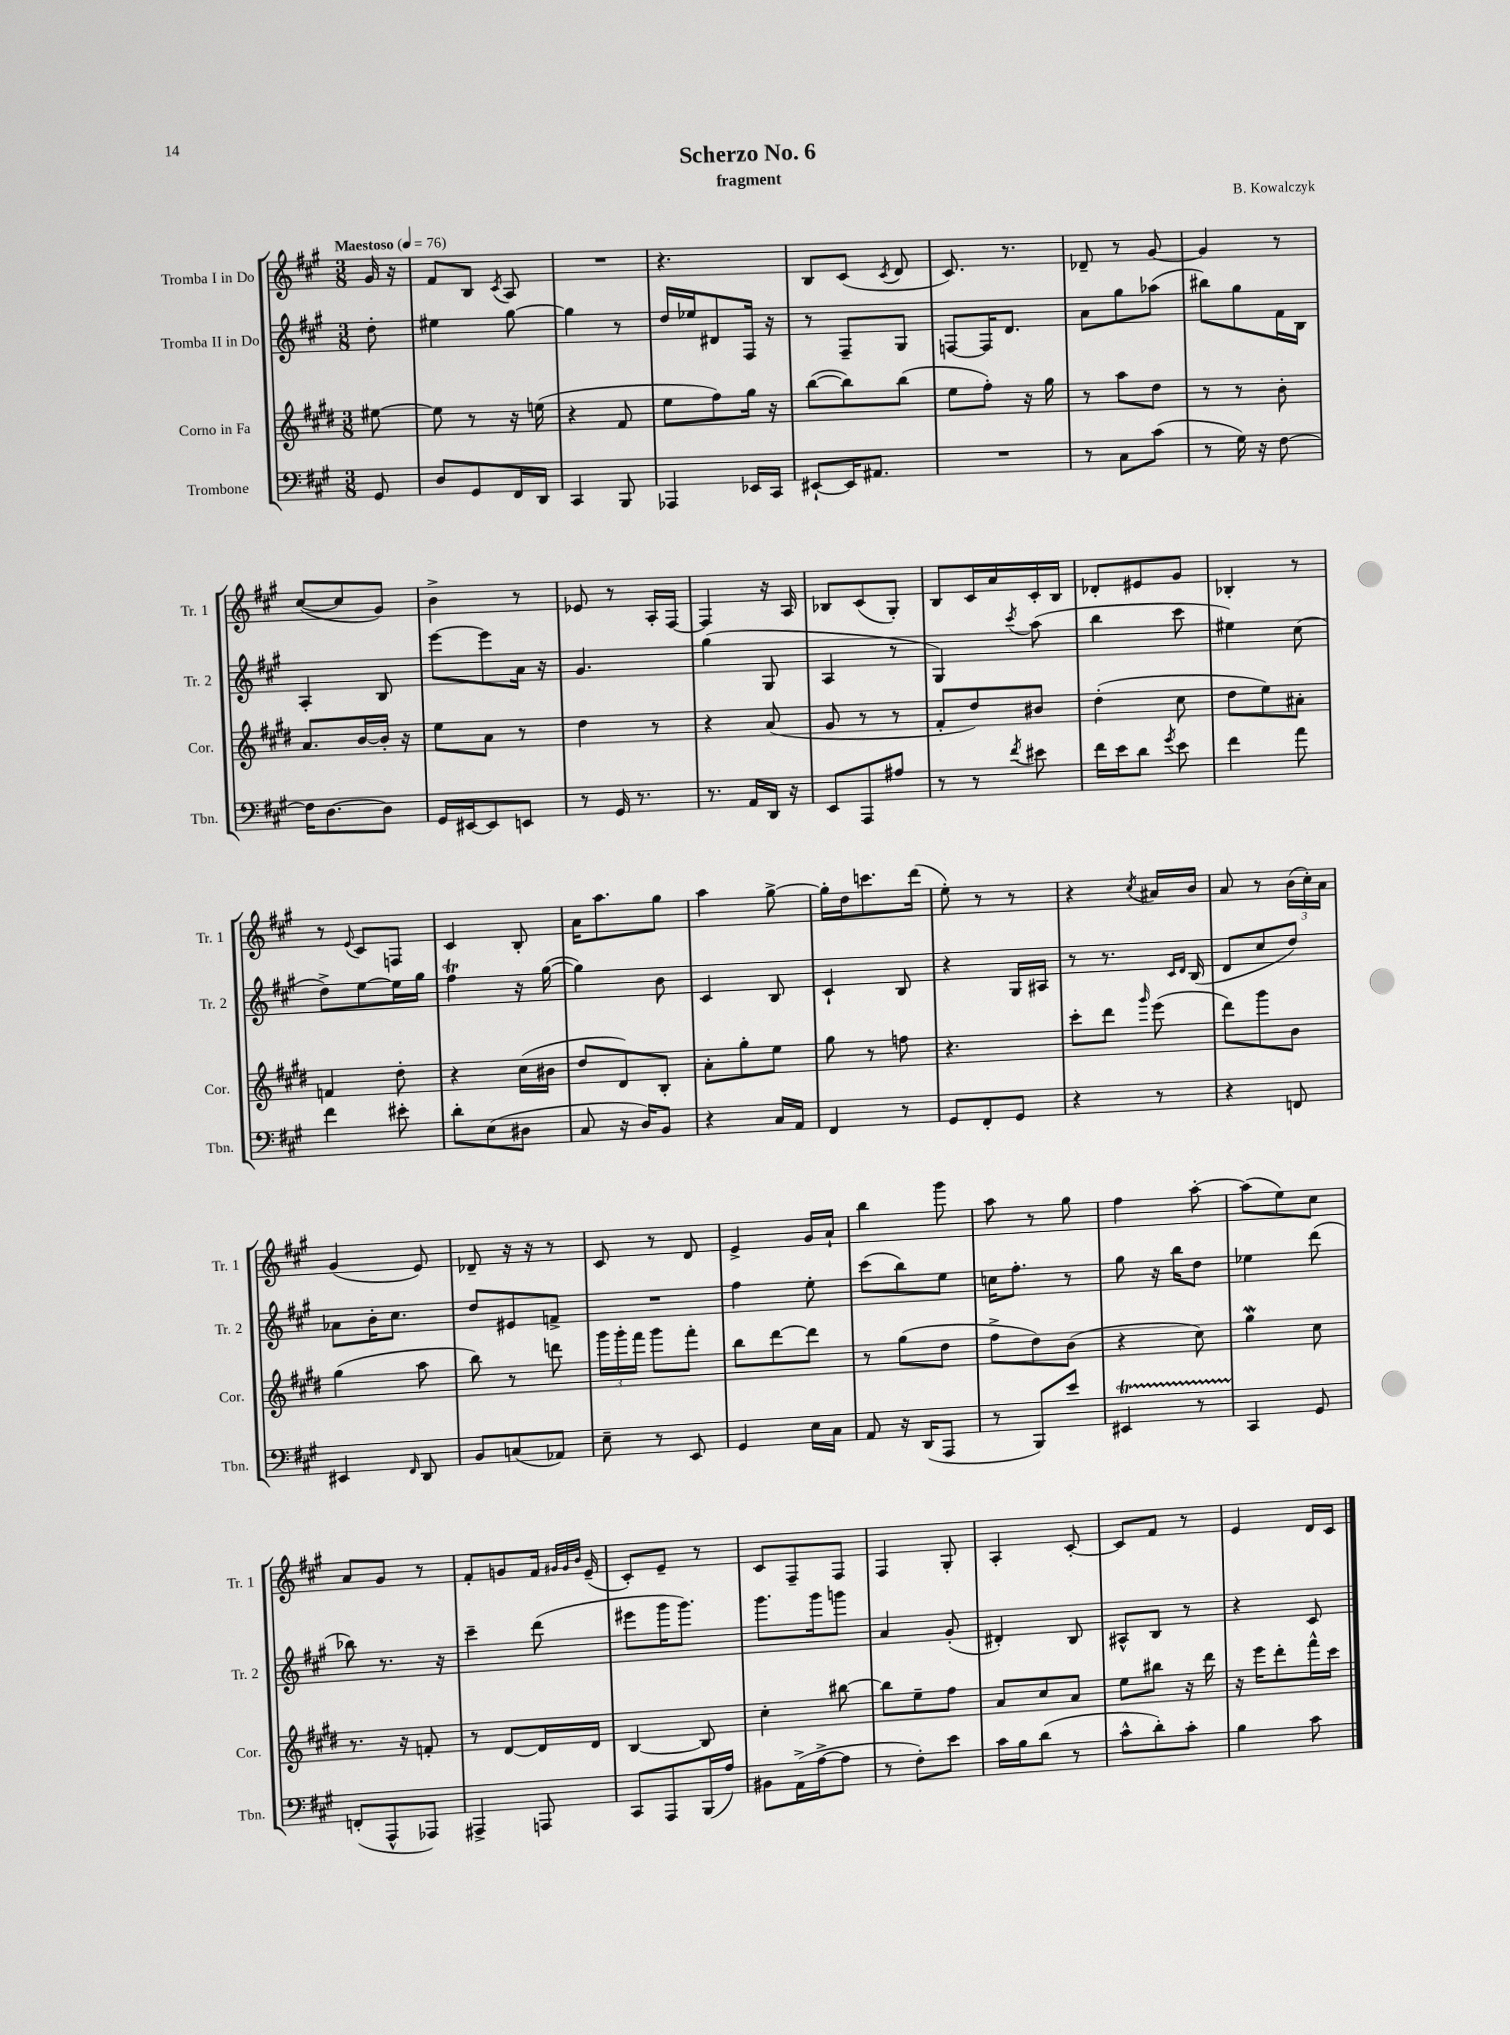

**kern	**kern	**kern	**kern
*staff4	*staff3	*staff2	*staff1
*clefF4	*clefG2	*clefG2	*clefG2
*k[f#c#g#]	*k[f#c#g#d#]	*k[f#c#g#]	*k[f#c#g#]
*M3/8	*M3/8	*M3/8	*M3/8
*MM76	*MM76	*MM76	*MM76
8GG#	[8ee#	8dd'	16g#
.	.	.	16r
=	=	=	=
8D	8ee#]	4ee#	8f#
8GG#	8r	.	8B
.	.	.	8qc#
16FF#	16r	[8gg#	8A
16DD	(16ee	.	.
=	=	=	=
4CC#	4r	4gg#]	4.r
8BBB	8f#	8r	.
=	=	=	=
4AAA-	8ee	16dd	4.r
.	.	16ee-	.
.	8ff#)	8d#	.
16EE-	16gg#	16F#	.
16CC#	16r	16r	.
=	=	=	=
[8EE#`	([8bb	8r	8B
16EE#]	8bb])	8F#~	(8c#
8.AA#	.	.	.
.	.	.	8qc#
.	(8bb	8G#	8d
=	=	=	=
4.r	8ee	[8F	8.c#)
.	8ff#')	16F]	.
.	.	8.d	8.r
.	16r	.	.
.	16gg#	.	.
=	=	=	=
8r	8r	8a	8d-~
8C#	8aa	8gg#	8r
(8c#	8dd#	(8aa-	[8g#
=	=	=	=
8r	8r	8bb#)	4g#]
16G#)	8r	8gg#	.
16r	.	.	.
[8F#	8b'	16f#	8r
.	.	16B	.
=	=	=	=
16F#]	8.a	4A'	([8cc#
[8.D	.	.	.
.	.	.	8cc#]
.	[16b	.	.
8D]	16b']	8B	8g#)
.	16r	.	.
=	=	=	=
16GG#	8ee	[8eee	4b^
[16EE#	.	.	.
8EE#]	8a	8eee]	.
8EE	8r	16a	8r
.	.	16r	.
=	=	=	=
8r	4dd#	4.g#	8e-
16GG#	.	.	8r
8.r	.	.	.
.	8r	.	16A'
.	.	.	[16F#
=	=	=	=
8.r	4r	(4gg#	4F#]
16AA	.	.	.
16DD	(8a	8G#	16r
16r	.	.	16A
=	=	=	=
8EE	8g#	4A	8B-
8AAA	8r	.	(8c#
8A#	8r	8r	8G#')
=	=	=	=
8r	8f#'	4G#)	8B
8r	8dd#)	.	16c#
.	.	.	16a
8qf#	.	8qccc#	.
8e#	8b#	(8aa	16c#'
.	.	.	16B
=	=	=	=
16f#	(4dd#'	4bb	8d-'
16e	.	.	.
8d	.	.	8e#
8qg#	.	.	.
8e	8cc#	8ccc#	8g#
=	=	=	=
4f#	8dd#	4ee#)	4B-'
.	8ee)	.	.
8a	8a#'	(8cc#	8r
=	=	=	=
4f#	4f	8dd^)	8r
.	.	.	8qqe
.	.	[8ee	8c#
8e#'	8dd#'	16ee]	8F
.	.	16gg#	.
=	=	=	=
8d'	4r	4ff#	4c#
(8E	.	.	.
8D#	(16cc#	16r	8B'
.	16b#	([16gg#	.
=	=	=	=
8C#	8dd#	4gg#])	16a
.	.	.	8.aa
16r	8d#)	.	.
16D)	.	.	.
8BB	8B'	8b	8gg#
=	=	=	=
4r	8a'	4c#	4aa
.	8gg#'	.	.
16C#	8ee	8B	[8gg#^
16AA	.	.	.
=	=	=	=
4FF#	8gg#	4c#`	16gg#']
.	.	.	16dd
.	8r	.	8.ccc
8r	8ff	8B	.
.	.	.	(16ddd
=	=	=	=
8GG#	4.r	4r	8ee')
8FF#'	.	.	8r
8GG#	.	16G#	8r
.	.	16A#	.
=	=	=	=
4r	8ccc#'	8r	4r
.	8ddd#	8.r	.
.	16qqggg#	.	8qcc#
8r	(8eee	.	16a#
.	.	16qqc#	.
.	.	16qqd	.
.	.	(16B	16b
=	=	=	=
4r	8ddd#)	8d	8a
.	8ggg#	8cc#	8r
8FF	8b	8dd)	(24b
.	.	.	24cc#')
.	.	.	24a
=	=	=	=
4EE#	(4gg#	8a-	(4g#
.	.	16b'	.
.	.	8.cc#	.
16qqFF#	.	.	.
8DD	8aa	.	8e)
=	=	=	=
8BB	8bb)	8dd	8d-~
(8C	8r	8e#	16r
.	.	.	16r
8AA-)	8ddd	8f^	8r
=	=	=	=
8E~	24ggg#	4.r	8c#
.	24ggg#'	.	.
.	24fff#	.	.
8r	8ggg#	.	8r
8EE	8fff#'	.	8d
=	=	=	=
4GG#	8bb	4ff#	4e^
.	[8ddd#	.	.
16E	8ddd#]	8ee'	16g#
16C#	.	.	16a`
=	=	=	=
8AA	8r	(8ccc#	4bb
16r	(8gg#	8bb)	.
(16DD	.	.	.
8AAA	8dd#	8ee	8ggg#
=	=	=	=
8r	8ff#^	16cc	8aa
.	.	8.ff#'	.
8BBB)	8dd#)	.	8r
8e	(8b	8r	8gg#
=	=	=	=
4EE#	4r	8gg#	4ff#
.	.	16r	.
.	.	16bb	.
8r	8cc#)	8dd	[8aa'
=	=	=	=
4CC#	4gg#	4ee-	(8aa]
.	.	.	8ee)
8GG#	8cc#	(8ddd	8cc#
=	=	=	=
(8FF'	8.r	8bb-)	8a
8AAA^^	.	8.r	8g#
.	16r	.	.
8AAA-)	8f'	.	8r
.	.	16r	.
=	=	=	=
4AAA#^	8r	4ccc#~	8f#'
.	[8d#	.	8g
8AAA	16d#]	(8ddd	16f#
.	.	.	32qqg#
.	.	.	32qqg#
.	.	.	32qqb
.	16d#	.	(16e~
=	=	=	=
8CC#	[4B	8eee#	8c#')
8AAA	.	16ggg#	8e~
.	.	8.ggg#)	.
(16BBB	8B]	.	8r
16A)	.	.	.
=	=	=	=
8BB#	4cc#'	8.ggg#	8c#
(16AA^	.	.	8F#~
[16A^	.	16ggg#	.
8A]	[8bb#	8ggg	8F#
=	=	=	=
8r	8bb#]	4a	4F#
8F#')	8ee~	.	.
8e	8ff#	(8g#'	8G#'
=	=	=	=
16c#	8a	4d#')	4A'
16B	.	.	.
(8d	8cc#	.	.
8r	8a	8B	[8c#'
=	=	=	=
8c#^^	8ee	8A#^^	8c#]
8d')	8bb#	8B	8f#
8c#'	16r	8r	8r
.	16ddd#	.	.
=	=	=	=
4B	16r	4r	4e
.	16eee	.	.
.	8ddd#'	.	.
8c#	16fff#^^	8c#	16d
.	16ccc#	.	16c#
==	==	==	==
*-	*-	*-	*-
